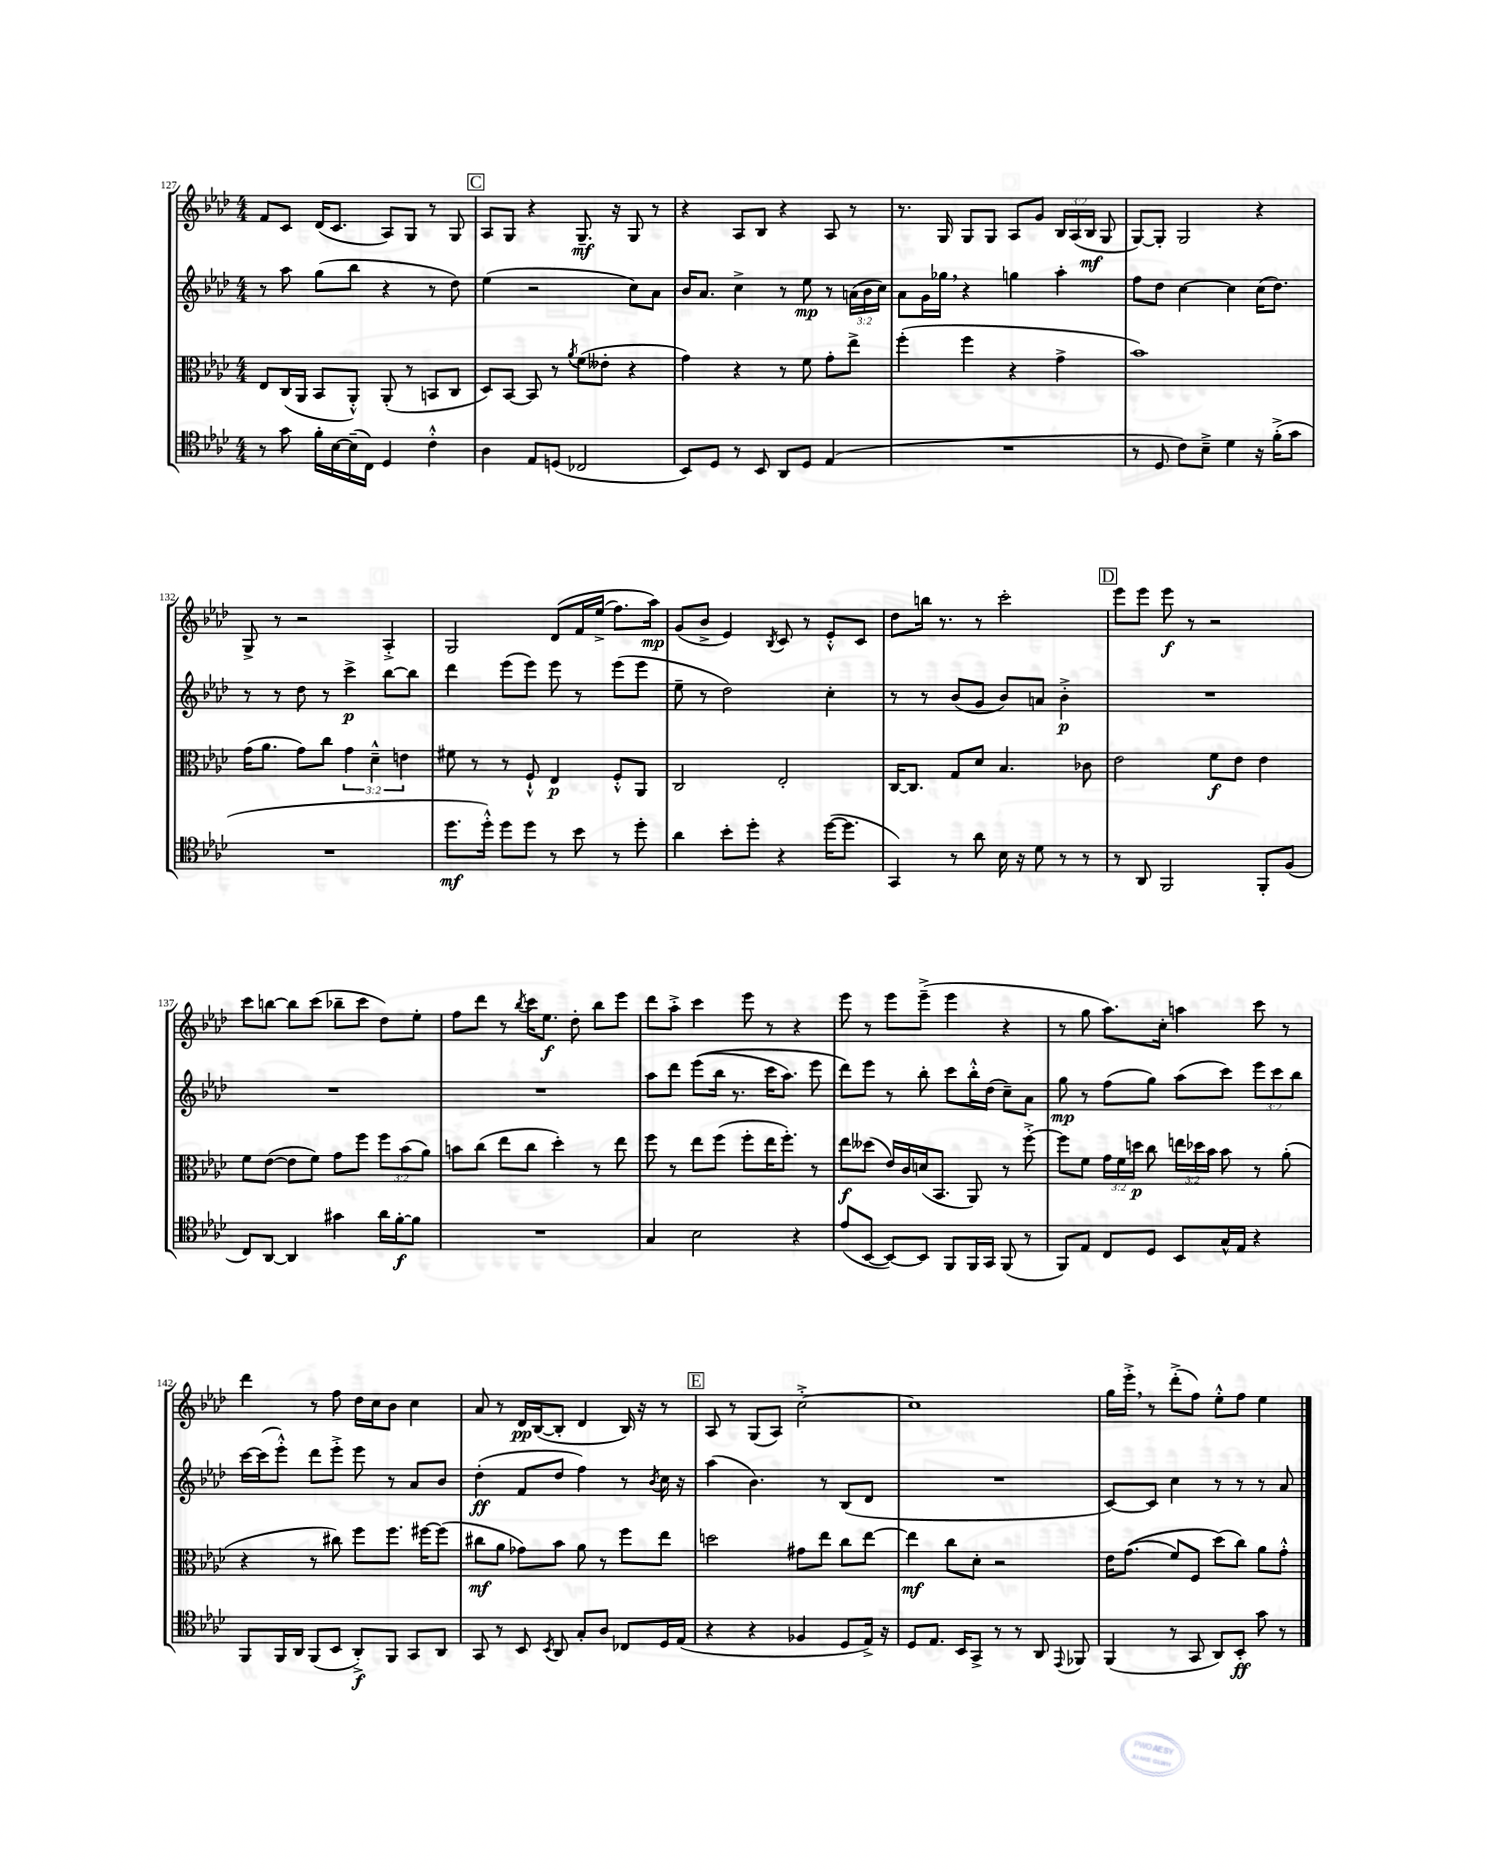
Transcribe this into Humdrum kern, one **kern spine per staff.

**kern	**kern	**kern	**kern
*staff4	*staff3	*staff2	*staff1
*clefC4	*clefC3	*clefG2	*clefG2
*k[b-e-a-d-]	*k[b-e-a-d-]	*k[b-e-a-d-]	*k[b-e-a-d-]
*M4/4	*M4/4	*M4/4	*M4/4
8r	8E-	8r	8f
8g	(16C	8aa-	8c
.	16AA-	.	.
16f'	8BB-	(8gg	(16d-
[16B-	.	.	8.c
(16B-~]	8AA-'^^)	8bb-	.
16C)	.	.	.
4D-	(8AA-'	4r	8A-)
.	8r	.	8G
4c'^^	8BB	8r	8r
.	8C	8dd-)	8G
=	=	=	=
4A-	8D-)	(4ee-	8A-
.	[8BB-	.	8G
8E-	8BB-]	2r	4r
(8D	8r	.	.
.	8qa-	.	.
2C-	(8f	.	8.G~
.	8e--'	.	.
.	.	.	16r
.	4r	8cc)	8G
.	.	8a-	8r
=	=	=	=
8BB-)	4g)	16b-	4r
.	.	8.a-	.
8D-	.	.	.
8r	4r	4cc^	8A-
8BB-	.	.	8B-
8AA-	8r	8r	4r
8D-	8f	8ee-	.
(4E-	8g'	8r	8A-
.	8ee-^	(24a	8r
.	.	24b-	.
.	.	24cc)	.
=	=	=	=
1r	(4ff'	8a-	8.r
.	.	16g	.
.	.	16gg-	16G
.	4ff	4r	8G
.	.	.	8G
.	4r	4gg	8A-
.	.	.	8g
.	4g^	4aa-'	24B-
.	.	.	(24A-
.	.	.	24B-
.	.	.	8G
=	=	=	=
8r	1b-)	8ff	[8G)
8D-	.	8dd-	8G']
8c)	.	[4cc	2G
8B-~^	.	.	.
4d-	.	4cc]	.
16r	.	(16cc	4r
(16f'^	.	8.dd-)	.
8g	.	.	.
=	=	=	=
1r	(16g	8r	8G^
.	8.a-	.	.
.	.	8r	8r
.	8g)	8dd-	2r
.	8cc	8r	.
.	6g	4ccc^	.
.	6d-~^^	.	.
.	.	[8bb-	4A-'^
.	6e	.	.
.	.	8bb-]	.
=	=	=	=
8.dd-	8f#	4ddd-	2G
.	8r	.	.
16dd-'^^)	.	.	.
8dd-	8r	(8eee-	.
8dd-	8F`^^	8eee-)	.
8r	4E-	8eee-	&(8d-
8b-	.	8r	16f
.	.	.	(16ee-^
8r	8F'^^	(8eee-	8.ff)
8dd-'	8AA-	8eee-	.
.	.	.	16aa-&)
=	=	=	=
4a-	2C	8ee-~	(8g
.	.	8r	8b-^
8b-'	.	2dd-)	4e-)
8dd-'	.	.	.
.	.	.	8qB-
4r	2E-'	.	8c
.	.	.	8r
([16dd-	.	4cc'	8e-'^^
8.dd-]	.	.	.
.	.	.	8c
=	=	=	=
4GG)	[16C	8r	8dd-
.	8.C]	.	.
.	.	8r	16bb
.	.	.	8.r
8r	8G	(8b-	.
8a-	8d-	8g	8r
16B-	4.B-	8b-)	2ccc'
16r	.	.	.
8d-	.	8a	.
8r	.	4b-'^	.
8r	8c-	.	.
=	=	=	=
8r	2e-	1r	8eee-
8AA-	.	.	8eee-
2FF	.	.	8eee-
.	.	.	8r
.	8f	.	2r
.	8e-	.	.
8FF'	4e-	.	.
(8F	.	.	.
=	=	=	=
8C)	8f	1r	8ccc
[8AA-	([8e-	.	[8bb
4AA-]	8e-]	.	8bb]
.	8f)	.	(8ccc
4g#	8g	.	8bb-~
.	8ff	.	8ccc
16a-	12ff	.	8dd-)
[16f'	.	.	.
.	(12b-	.	.
8f]	.	.	8ee-'
.	12a-)	.	.
=	=	=	=
1r	8b	1r	8ff
.	(8cc	.	8ddd-
.	8ee-	.	8r
.	.	.	8qbb-
.	8cc	.	16ccc
.	.	.	8.ee-
.	4dd-')	.	.
.	.	.	8dd-'
.	8r	.	8bb-
.	8ee-	.	8eee-
=	=	=	=
4G	8ff	8aa-	8ddd-
.	8r	8ddd-	8aa-'^
2B-	8ee-	&((8eee-	4ccc
.	(8ff	16bb-	.
.	.	8.r	.
.	8ff'	.	8eee-
.	16ee-	16ccc	8r
.	8.ff')	8.aa-)	.
4r	.	.	4r
.	8r	8eee-	.
=	=	=	=
(8e-	8ee-	8ddd-&)	8eee-
[8BB-	(8dd--	8eee-	8r
8BB-_)	16e-)	8r	8eee-
.	16c	.	.
8BB-]	(16d	8bb-'	(8eee-~^
.	8.BB-	.	.
8FF	.	8ccc	4eee-
16FF	8AA-)	16bb-'^^	.
16GG	.	(16dd-	.
(8FF	8r	8cc~)	4r
8r	[8ff'^	8a-	.
=	=	=	=
8FF)	8ff]	8gg	8r
8E-	8f	8r	8gg
8C	24g	(8ff	8.aa-)
.	24f	.	.
.	24dd	.	.
8D-	8cc	8gg)	.
.	.	.	16cc'
8BB-	24ee	(8aa-	4aa
.	24dd-	.	.
.	24b-	.	.
16G^^	8b-	8ccc)	.
16E-	.	.	.
4r	8r	12eee-	8ccc
.	.	12ccc	.
.	(8a-'	.	8r
.	.	12bb-	.
=	=	=	=
8FF	4r	[16ccc	4ddd-
.	.	(16ccc]	.
16FF	.	8eee-'^^)	.
16AA-	.	.	.
(8FF	8r	8ddd-	8r
8BB-	8cc#)	8eee-'^	8ff
8AA-'^)	8ff	8eee-	16dd-
.	.	.	16cc
8FF	8.ff	8r	8b-
8GG	.	8a-	4cc
.	[16ff#	.	.
8AA-	(8ff#]	8b-	.
=	=	=	=
8GG	8cc#	(4dd-'	8a-
8r	8a-	.	8r
8BB-	8g-)	8f	16d-
.	.	.	([16B-
8qBB-	.	.	.
8AA-	8b-	8dd-	8B-']
8G'	8a-	4ff)	4d-
8A-	8r	.	.
8C-	8ff	8r	16B-)
.	.	.	16r
.	.	8qb-	.
16D-	8ee-	16cc	8r
(16E-	.	16r	.
=	=	=	=
4r	2dd	(4aa-	8A-
.	.	.	8r
4r	.	4.b-)	(8G
.	.	.	8A-)
4F-	8g#	.	[2cc'^
.	8ee-	8r	.
8D-	8cc	(8B-	.
16E-^)	[8ee-	8d-	.
16r	.	.	.
=	=	=	=
8D-	4ee-]	1r	1cc]
8.E-	.	.	.
.	8cc	.	.
16BB-	.	.	.
8GG^	8d-'	.	.
8r	2r	.	.
8r	.	.	.
8AA-	.	.	.
8qqEE-	.	.	.
8FF-	.	.	.
=	=	=	=
(4FF	16e-	[8c)	16gg
.	&((8.g	.	16eee-'^
.	.	8c]	8r
8r	8f)	4cc	(8ddd-'^
8GG	8F	.	8ff)
8AA-)	(8dd-&)	8r	8ee-'^^
8BB-'	8cc)	8r	8ff
8g	8a-	8r	4ee-
8r	8g'^^	8a-	.
==	==	==	==
*-	*-	*-	*-
